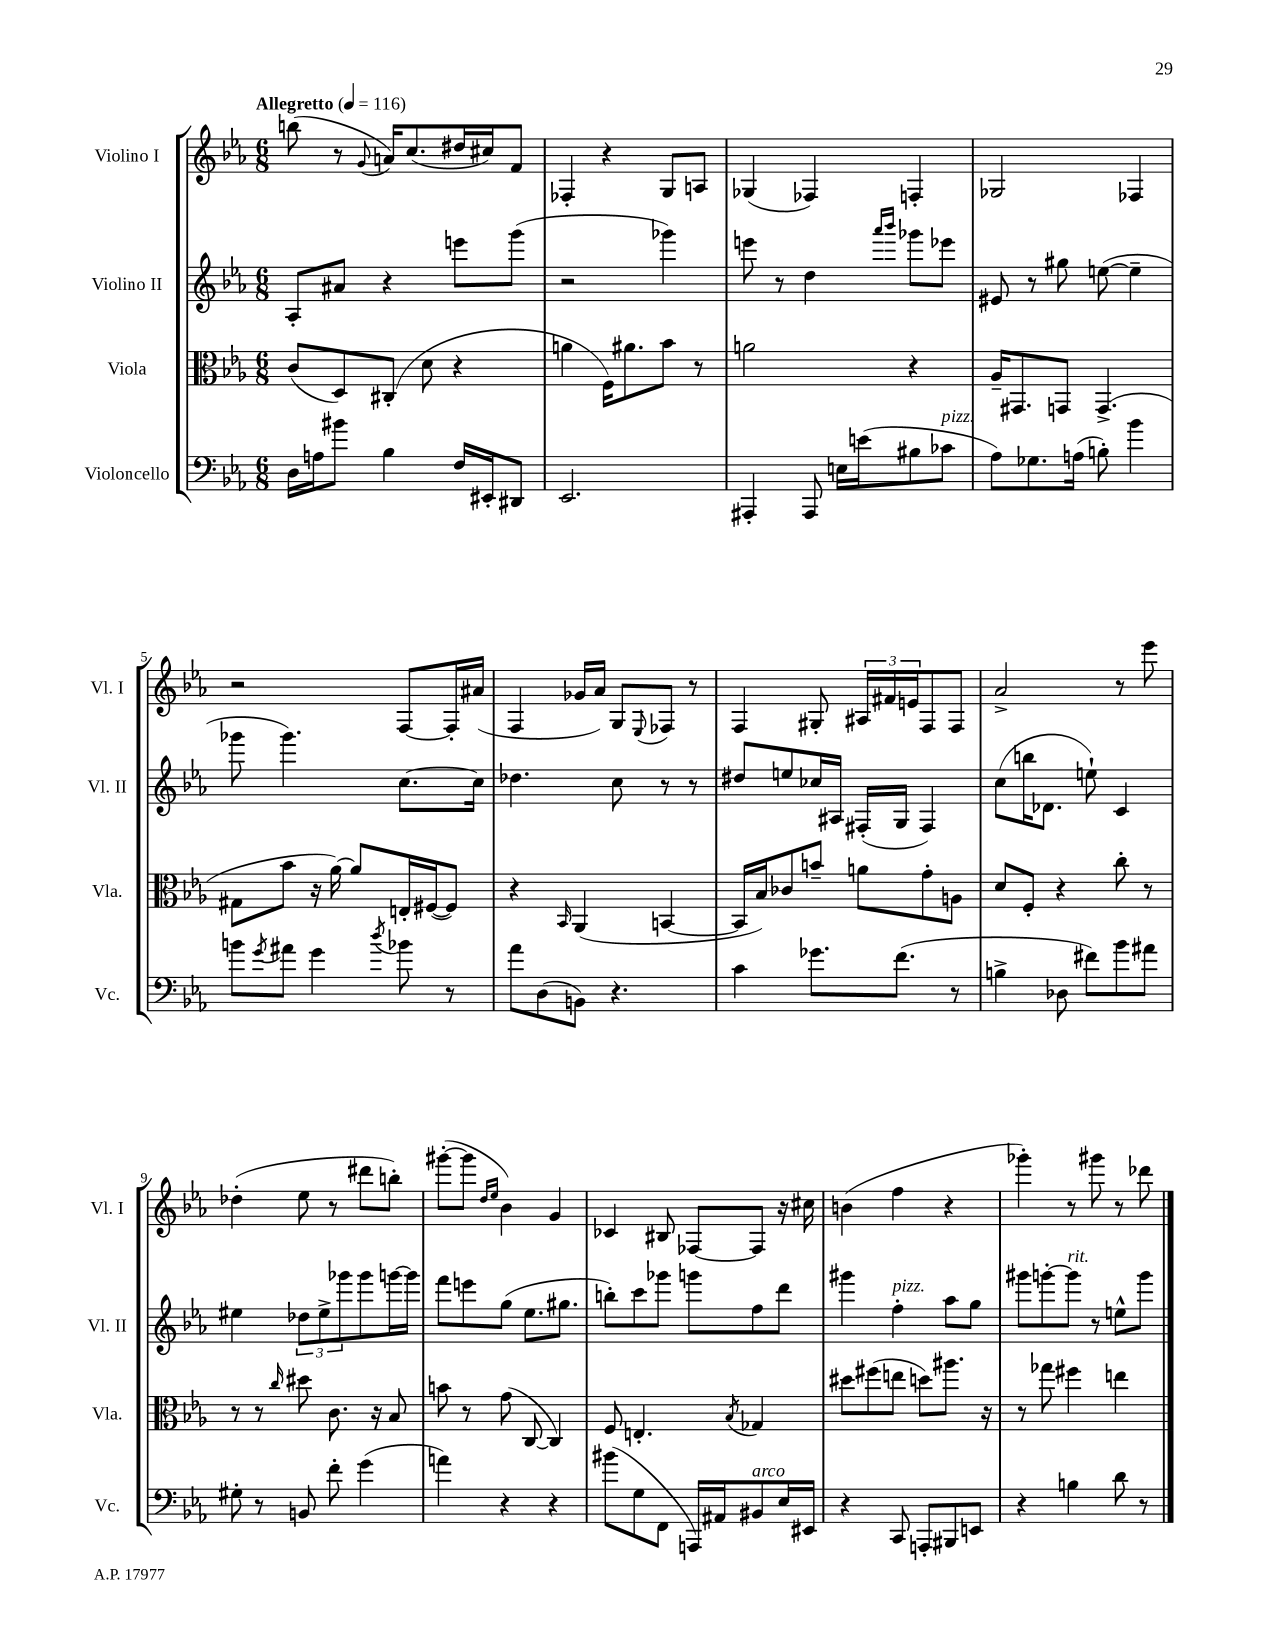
<<
\new StaffGroup <<
\new Staff = "s0" \with { instrumentName = "Violino I" shortInstrumentName = "Vl. I" } {
    \clef treble \key ees \major \numericTimeSignature \time 6/8 \tempo "Allegretto" 4 = 116
    b''8( r8 \appoggiatura { g'8 } a'16) c''8.( dis''16 cis''16) f'8 |
    fes4-. r4 g8 a8 |
    ges4( fes4) f4-. |
    ges2 fes4 |
    r2 f8~ f16-. ais'16( |
    f4 ges'16 aes'16) g8 \appoggiatura { ees8 } fes8 r8 |
    f4 gis8-. \tuplet 3/2 { ais16 fis'16 e'16 } f8 f8 |
    aes'2-> r8 ees'''8 |
    des''4-.( ees''8 r8 dis'''8 b''8-.) |
    gis'''8~-.( gis'''8 \grace { d''16 ees''16 } bes'4) g'4 |
    ces'4 bis8 fes8~ fes8 r16 cis''16 |
    b'4( f''4 r4 |
    ges'''4-.) r8 gis'''8 r8 des'''8 \bar "|." |
}
\new Staff = "s1" \with { instrumentName = "Violino II" shortInstrumentName = "Vl. II" } {
    \clef treble \key ees \major \numericTimeSignature \time 6/8
    aes8-. ais'8 r4 e'''8 g'''8( |
    r2 ges'''4) |
    e'''8 r8 d''4 \grace { aes'''16 bes'''16 } ges'''8 ees'''8 |
    eis'8 r8 gis''8 e''8~( e''4-- |
    ges'''8 ges'''4.) c''8.~ c''16 |
    des''4. c''8 r8 r8 |
    dis''8 e''8 ces''16 ais16 fis16-.( g16 fis4) |
    c''8( b''16 des'8. e''8-!) c'4 |
    eis''4 \tuplet 3/2 { des''8 eis''8-> ges'''8 } ges'''8 g'''16~ g'''16 |
    f'''8 e'''8 g''8( ees''8. gis''8. |
    b''8-.) c'''8 ges'''8 g'''8 f''8 d'''8 |
    gis'''4 f''4-.^\markup { \italic "pizz." } aes''8 g''8 |
    gis'''8 g'''8~-. g'''8^\markup { \italic "rit." } r8 e''8-^ g'''8 \bar "|." |
}
\new Staff = "s2" \with { instrumentName = "Viola" shortInstrumentName = "Vla." } {
    \clef alto \key ees \major \numericTimeSignature \time 6/8
    c'8( d8) cis8-.( d'8 r4 |
    a'4 f16) ais'8. bes'8 r8 |
    a'2 r4 |
    aes16-- gis,8. g,8 g,4.->( |
    gis8 bes'8 r16 aes'16~) aes'8 e16-. fis16~( fis8) |
    r4 \grace { bes,16 } aes,4( b,4~ |
    b,16 bes16) ces'8 b'8-- a'8 g'8-. a8 |
    d'8 f8-. r4 c''8-. r8 |
    r8 r8 \grace { c''16 } dis''8 c'8. r16 bes8 |
    b'8 r8 g'8( c8~ c4) |
    f8 e4.-. \acciaccatura { bes8 } ges4 |
    dis''8 fis''8( e''8 d''8) ais''8. r16 |
    r8 ges''8 fis''4 e''4 \bar "|." |
}
\new Staff = "s3" \with { instrumentName = "Violoncello" shortInstrumentName = "Vc." } {
    \clef bass \key ees \major \numericTimeSignature \time 6/8
    d16 a16 bis'8 bes4 f16 eis,16-. dis,8 |
    ees,2. |
    ais,,4-. ais,,8 e16 e'16( bis8 ces'8^\markup { \italic "pizz." } |
    aes8) ges8. a16( b8-.) bes'4 |
    b'8 \acciaccatura { g'8 } ais'8 g'4 \acciaccatura { d''8 } bes'8 r8 |
    aes'8 d8( b,8) r4. |
    c'4 ges'8. f'8.( r8 |
    b4-> des8 fis'8) bes'8 ais'8 |
    gis8-. r8 b,8 f'8-. g'4( |
    a'4) r4 r4 |
    bis'8( g8 f,8 a,,16) ais,16 bis,8^\markup { \italic "arco" } ees16 eis,16 |
    r4 c,8 a,,8-. bis,,8 e,8 |
    r4 b4 d'8 r8 \bar "|." |
}
>>
>>
